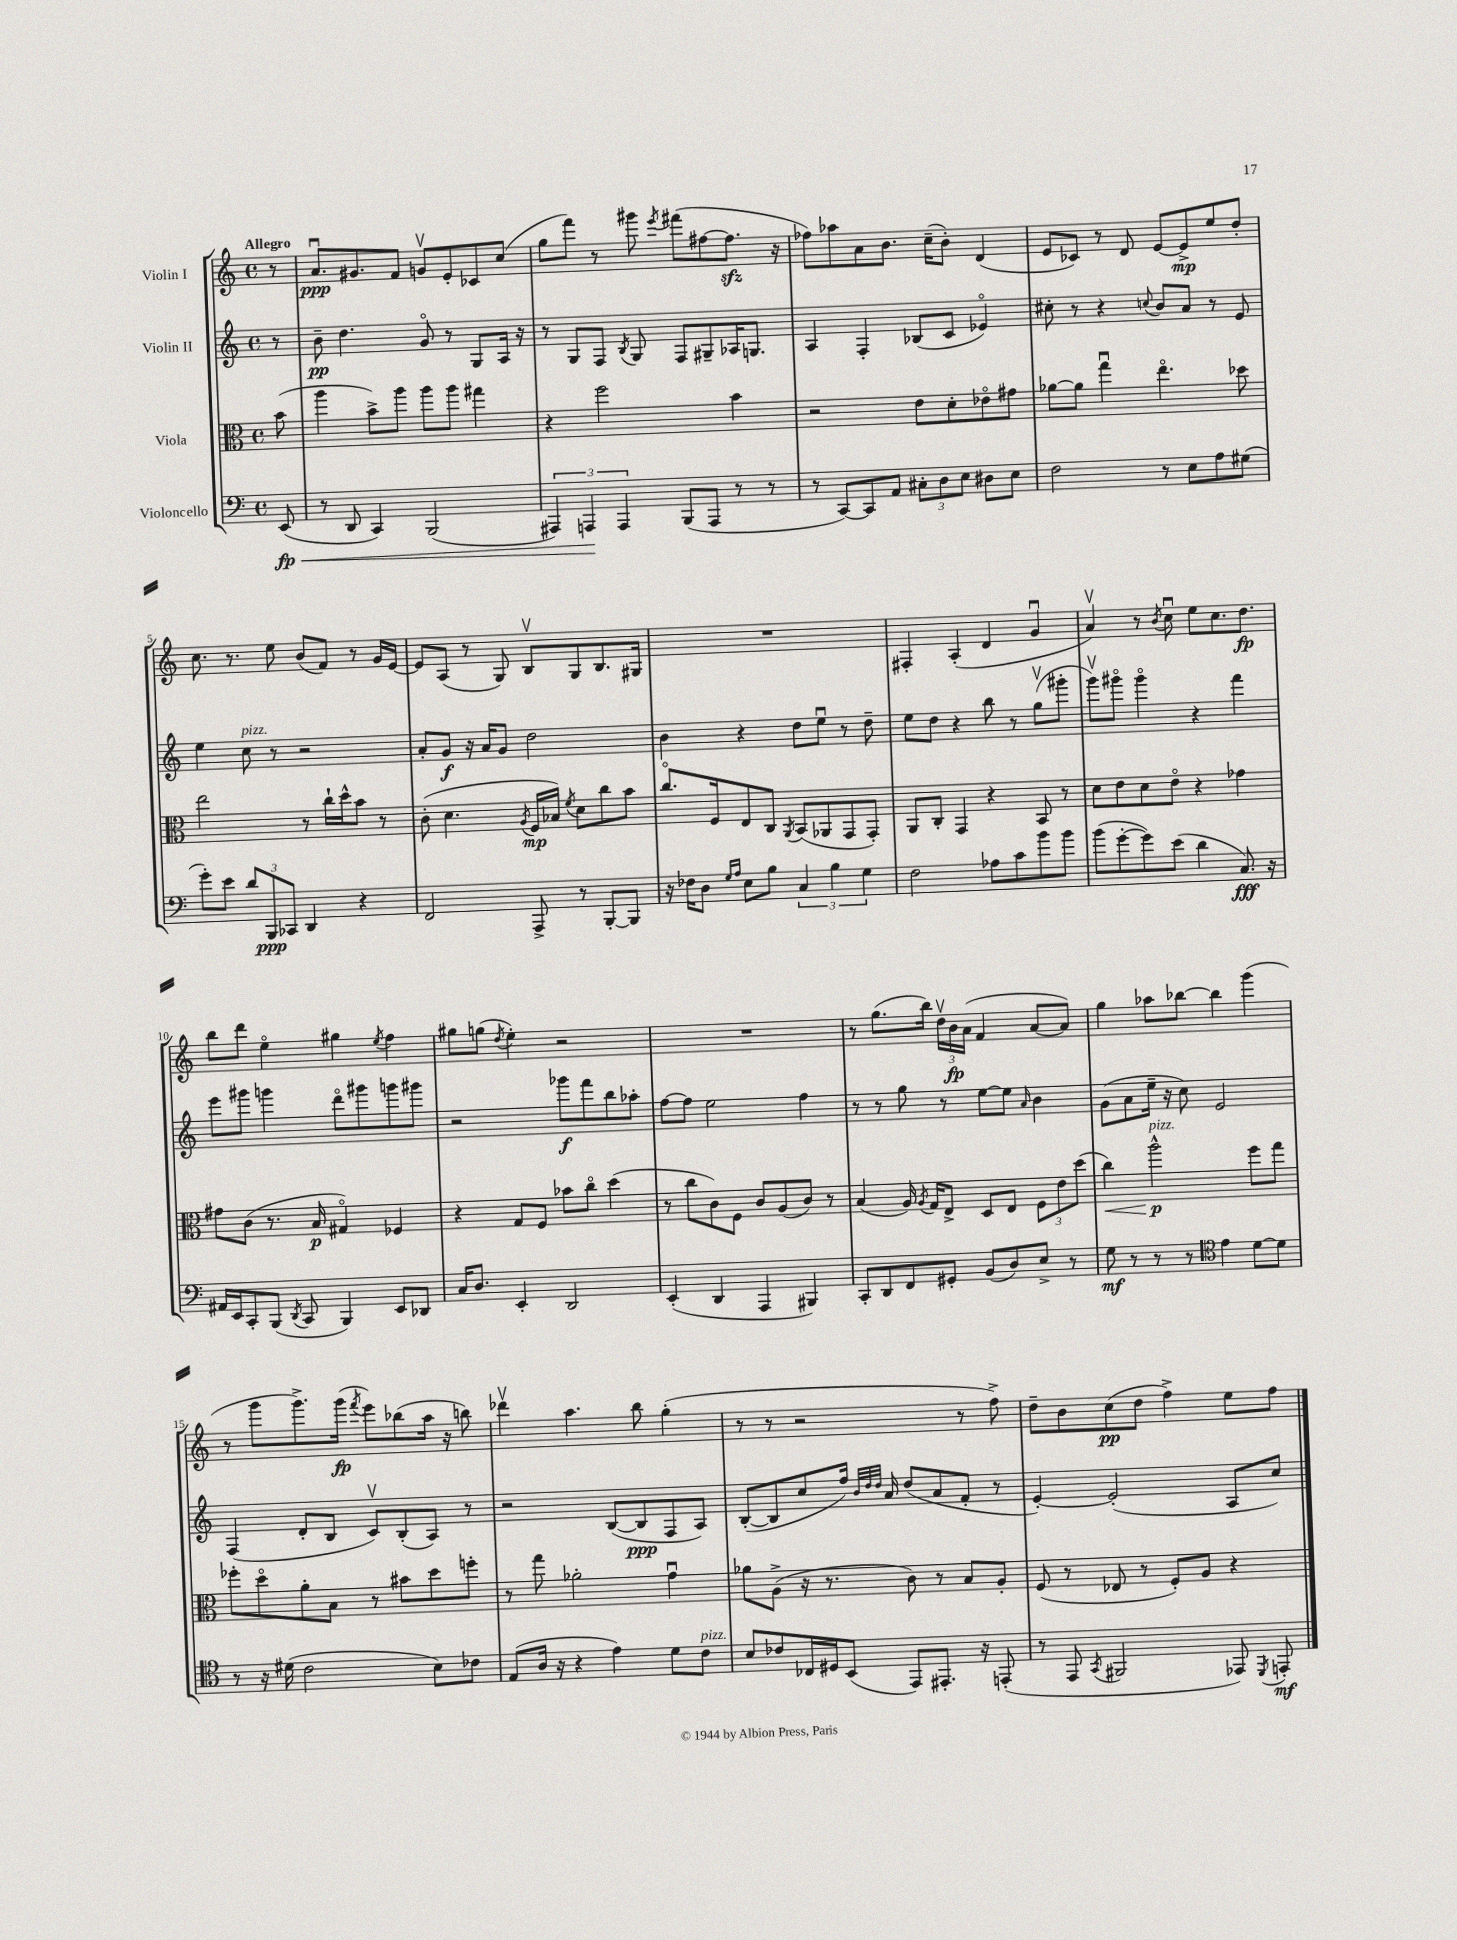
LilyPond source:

<<
\new StaffGroup <<
\new Staff = "s0" \with { instrumentName = "Violin I" } {
    \clef treble \key c \major \defaultTimeSignature \time 4/4 \partial 8 \tempo "Allegro"
    \autoBeamOff r8 |
    a'8.[\downbow\ppp gis'8. f'8] g'8[\upbow e'8-. ces'8 c''8]( |
    g''8[ f'''8]) r8 gis'''8 \acciaccatura { e'''8 } fis'''8[( fis''8~ fis''8.]\sfz r16 |
    fes''8[) aes''8 a'8 b'8.] c''16[--( b'8]-.) d'4( |
    e'8[ ces'8]) r8 d'8 e'8[~ e'8->\mp e''8 d''8]-. |
    c''8. r8. e''8 b'8[( f'8]) r8 g'16[ e'16]~ |
    e'8[ a8]( r8 g8) b8[\upbow g8 b8. gis16] |
    R1 |
    fis4-. a4-.( d'4 g'4\downbow |
    a'4\upbow) r8 \acciaccatura { b'8 } c''8\downbow e''8[ c''8. d''8.]\fp |
    b''8[ d'''8] e''4\flageolet gis''4 \acciaccatura { e''8 } f''4 |
    gis''8[ g''8]( \acciaccatura { d''8 } e''4-.) r2 |
    R1 |
    r8 g''8.[( b''16]) \tuplet 3/2 { d''16[\upbow b'16\fp a'16]( } f'4 a'8[~ a'8]) |
    g''4 aes''8[ bes''8]~ bes''4 g'''4( |
    r8 g'''8[ g'''8.->) g'''16]\fp( \acciaccatura { f'''8 } e'''8[) bes''8( a''16] r16 b''8) |
    des'''4\upbow a''4. b''8 g''4-.( |
    r8 r8 r2 r8 f''8->) |
    d''8[-- b'8 c''8\pp( d''8] f''4->) e''8[ f''8] \bar "|." |
}
\new Staff = "s1" \with { instrumentName = "Violin II" } {
    \clef treble \key c \major \defaultTimeSignature \time 4/4 \partial 8
    \autoBeamOff r8 |
    b'8--\pp d''4. g'8\flageolet r8 g8[ a16] r16 |
    r8 g8[ f8] \acciaccatura { b8 } g8 f8[ gis8-- aes16 g8.] |
    a4 f4-. bes8[( c'8] ees'4\flageolet) |
    cis''8-. r8 r4 \appoggiatura { c''8 } b'8[ a'8] r8 e'8 |
    e''4 c''8^\markup { \italic "pizz." } r8 r2 |
    a'8[-. g'8]\f r16 a'16[ g'8] d''2 |
    b'4 r4 d''8[ e''8]\downbow r8 d''8-- |
    e''8[ d''8] r4 b''8 r8 g''8[\upbow( gis'''8]-. |
    g'''8[\upbow) gis'''8]\flageolet gis'''4\flageolet r4 f'''4 |
    e'''8[ gis'''8] g'''4 d'''8[\flageolet gis'''8 g'''8 gis'''8] |
    r2 ges'''8[\f f'''8 b''8 aes''8]-. |
    f''8[~ f''8] e''2 f''4 |
    r8 r8 g''8 r8 e''8[~ e''8] \grace { a'16 } b'4 |
    g'8[( a'8 e''16]-- r16 c''8) e'2 |
    f4( d'8[-. b8] c'8[\upbow) b8-.( a8]) r8 |
    r2 b8[~( b8\ppp f8 a8]) |
    b8[~-.( b8 c''8 f''16]) \grace { b'32[ d''32 d''32] } a'16 d''8[( a'8 f'8]-. r8 |
    e'4~-.) e'2-.( a8[ c''8]) \bar "|." |
}
\new Staff = "s2" \with { instrumentName = "Viola" } {
    \clef alto \key c \major \defaultTimeSignature \time 4/4 \partial 8
    \autoBeamOff b'8( |
    a''4 b'8[->) a''8] a''8[ a''8] gis''4 |
    r4 f''2 b'4 |
    r2 e'8[ d'8-. ees'8\flageolet gis'8] |
    aes'8[~ aes'8] g''4\downbow e''4.\flageolet des''8 |
    e''2 r8 c''16[-! d''16-^ b'8] r8 |
    c'8-.( d'4. \acciaccatura { a8 } f16[\mp bes16]) \acciaccatura { f'8 } d'8[ c''8 b'8] |
    c''8.[\flageolet f16 e8 c8] \acciaccatura { a,8 } b,8[( aes,8 g,8 g,8]-.) |
    a,8[ c8]-. g,4 r4 b,8 r8 |
    d'8[ e'8 d'8 e'8]\flageolet r4 ges'4 |
    gis'8[ c'8]( r8. b16\p gis4\flageolet) fes4 |
    r4 g8[ f8] bes'8[ c''8]\flageolet d''4( |
    r8 c''8[ c'8) f8] c'8[ a8( c'8]) r8 |
    b4( a16) \acciaccatura { a8 } g16[ e8]-> d8[ e8] \tuplet 3/2 { f8[ e'8 d''8]( } |
    c''4\<) a''2-^\p\!^\markup { \italic "pizz." } f''8[ g''8] |
    fes''8[-. d''8\flageolet a'8-. b8] r8 bis'8[ d''8 f''8]-. |
    r8 g''8 aes'2-. g'4\downbow |
    aes'8[ a8]->( r16 r8. c'8) r8 b8[ a8]-. |
    f8( r8 ees8 r8 f8[-.) a8] r4 \bar "|." |
}
\new Staff = "s3" \with { instrumentName = "Violoncello" } {
    \clef bass \key c \major \defaultTimeSignature \time 4/4 \partial 8
    \autoBeamOff e,8\fp\<( |
    r8 d,8 c,4) b,,2( |
    \tuplet 3/2 { ais,,4) a,,4\! a,,4 } b,,8[( a,,8] r8 r8 |
    r8 c,8[~) c,8 a,8] \tuplet 3/2 { cis8[-. d8 e8] } dis8[ e8] |
    f2 r8 e8[ a8 gis8]( |
    g'8[-.) e'8] \tuplet 3/2 { d'8[ b,,8\ppp ces,8] } d,4 r4 |
    f,2 a,,8-> r8 b,,8[~-. b,,8] |
    r16 fes16[ d8] \grace { g16[ a16] } e8[ b8] \tuplet 3/2 { c4 b4 g4 } |
    f2 aes8[ c'8 b'8 b'8] |
    b'8[( g'8~-. g'8) e'8]( d'4 c8.\fff) r16 |
    ais,16[ e,16 c,8-. b,,8]( \acciaccatura { d,8 } c,8 b,,4) e,8[ des,8] |
    c16[ d8.] e,4-. d,2 |
    e,4-.( d,4 a,,4 bis,,4) |
    c,8[-. d,8 f,8 gis,8]-. b,8[( d8) e8]-> r8 |
    g8\mf r8 r8 r8 \clef tenor e'4 d'8[~ d'8] |
    r8 r16 dis'16( c'2 b8[) ces'8] |
    e8[( a16] r16 r4 e'4) d'8[ c'8]^\markup { \italic "pizz." } |
    b8[ ces'8 ces16 dis16 b,8]( e,8[) eis,8.]-. r16 e,8-.( |
    r8 e,8 \acciaccatura { g,8 } fis,2 ees,8) \acciaccatura { d,8 } e,8-.\mf \bar "|." |
}
>>
>>
